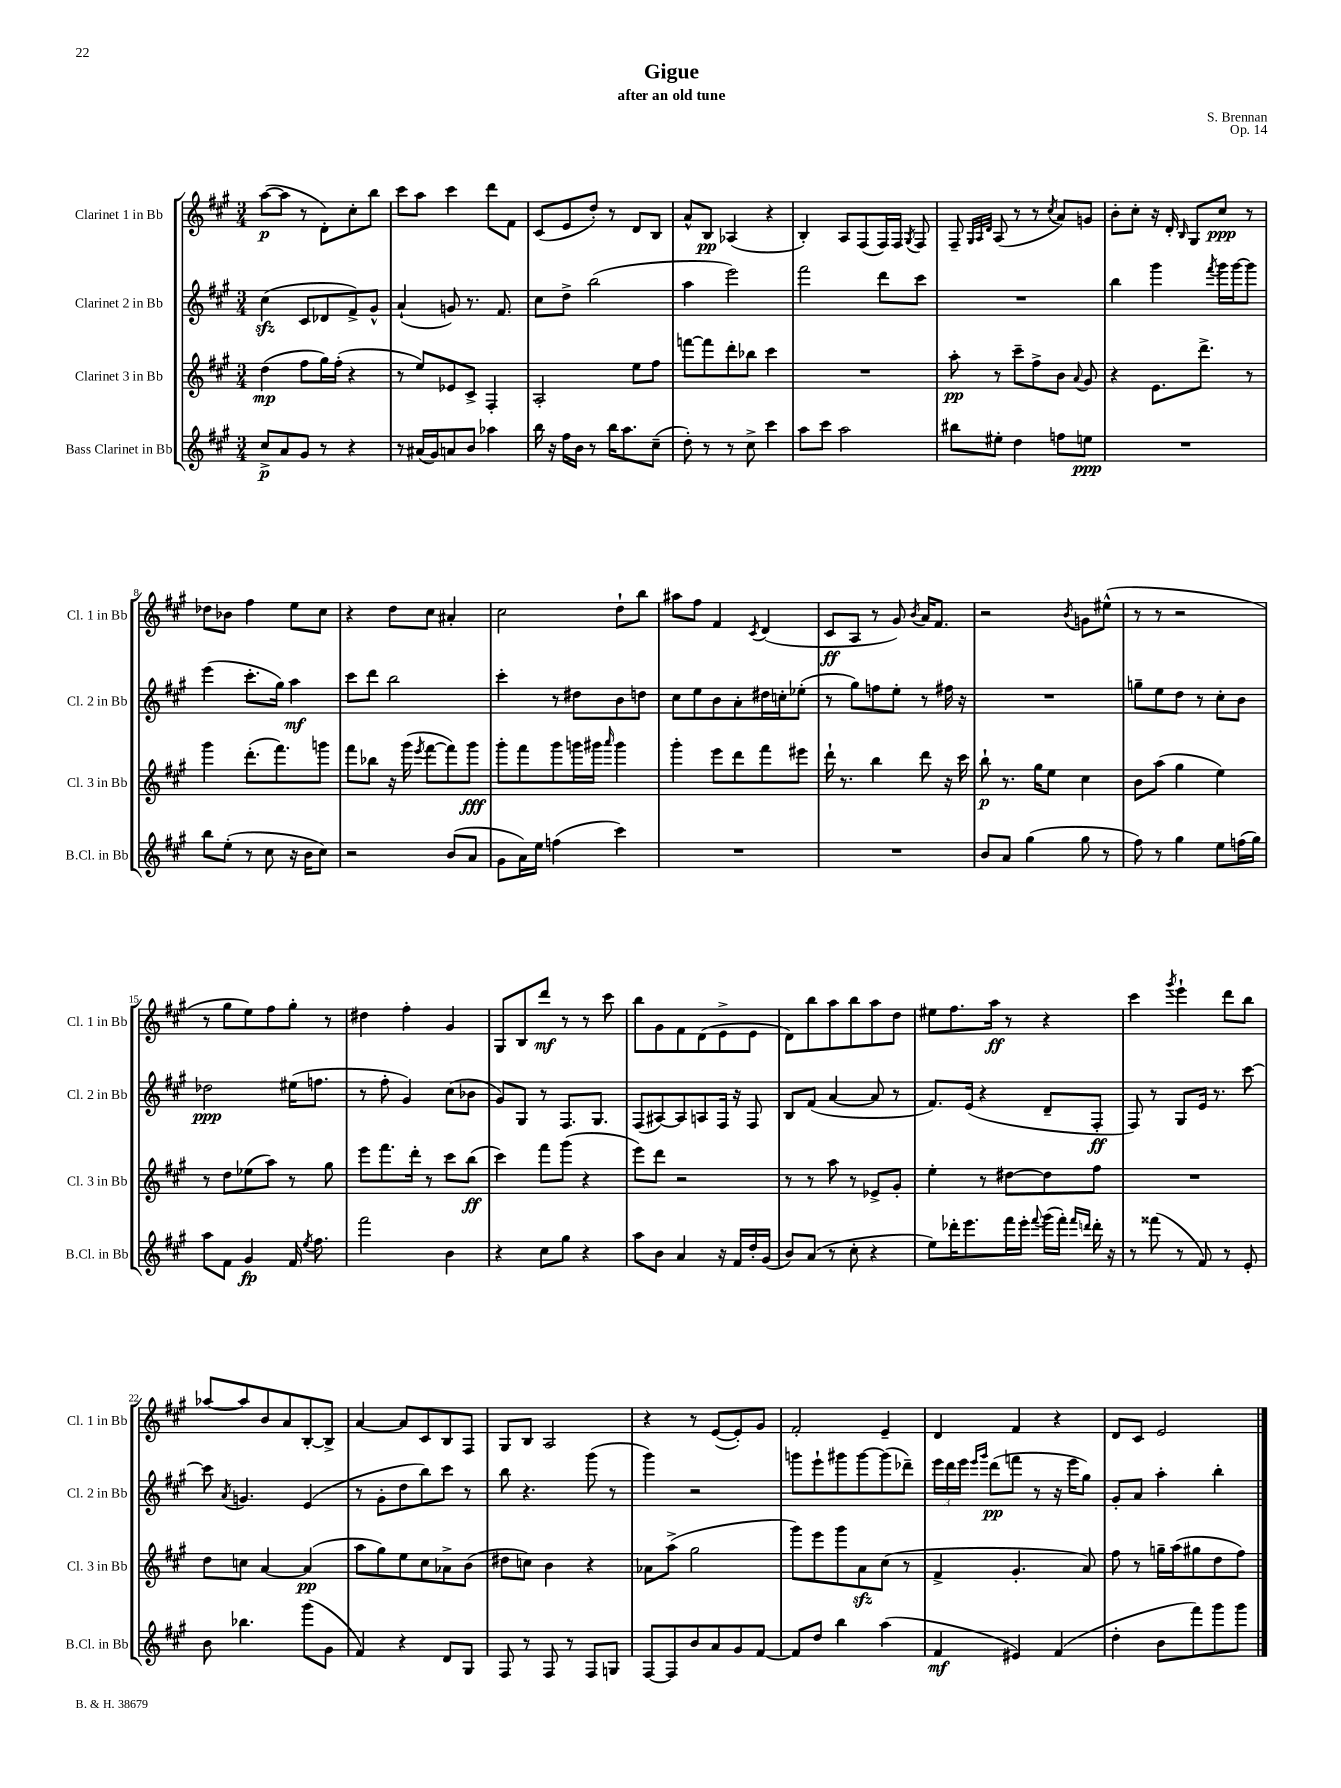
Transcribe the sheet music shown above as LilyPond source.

\header { title = "Gigue" composer = "S. Brennan" subtitle = "after an old tune" opus = "Op. 14" }
<<
\new StaffGroup <<
\new Staff = "s0" \with { instrumentName = "Clarinet 1 in Bb" shortInstrumentName = "Cl. 1 in Bb" } {
    \clef treble \key a \major \numericTimeSignature \time 3/4
    \autoBeamOff a''8[~\p( a''8] r8 d'8[-.) cis''8-. b''8] |
    cis'''8[ a''8] cis'''4 d'''8[ fis'8] |
    cis'8[( e'8 d''8]-.) r8 d'8[ b8] |
    a'8[-^ b8]\pp aes4( r4 |
    b4-.) a8[ fis8( fis16) fis16] \acciaccatura { gis8 } fis8 |
    fis8-- \grace { gis32[ a32 d'32] } a8( r8 r8 \acciaccatura { cis''8 } a'8[) g'8] |
    b'8[-. cis''8]-. r16 d'16-. \grace { b16 } gis8[ cis''8]\ppp r8 |
    des''8[ bes'8] fis''4 e''8[ cis''8] |
    r4 d''8[ cis''8] ais'4-. |
    cis''2 d''8[-! b''8] |
    ais''8[ fis''8] fis'4 \acciaccatura { cis'8 } d'4( |
    cis'8[\ff a8] r8 gis'8) \acciaccatura { b'8 } a'16[ fis'8.] |
    r2 \acciaccatura { b'8 } g'8[ eis''8]-^( |
    r8 r8 r2 |
    r8 gis''8[ e''8) fis''8 gis''8]-. r8 |
    dis''4 fis''4-. gis'4 |
    gis8[ b8 d'''8]\mf r8 r8 cis'''8 |
    b''8[ gis'8 fis'8 d'8( e'8-> e'8] |
    d'8[) b''8 a''8 b''8 a''8 d''8] |
    eis''8[ fis''8. a''16]\ff r8 r4 |
    cis'''4 \acciaccatura { gis'''8 } e'''4-! d'''8[ b''8] |
    aes''8[~ aes''8 b'8 a'8 b8~-. b8]-> |
    a'4~ a'8[ cis'8 b8 fis8] |
    gis8[ b8] a2 |
    r4 r8 e'8[~( e'8-.) gis'8] |
    fis'2-. e'4-- |
    d'4 fis'4 r4 |
    d'8[ cis'8] e'2 \bar "|." |
}
\new Staff = "s1" \with { instrumentName = "Clarinet 2 in Bb" shortInstrumentName = "Cl. 2 in Bb" } {
    \clef treble \key a \major \numericTimeSignature \time 3/4
    \autoBeamOff cis''4\sfz( cis'8[ des'8 fis'8->) gis'8]-^ |
    a'4-!( g'8) r8. fis'8. |
    cis''8[ d''8]-> b''2( |
    a''4 e'''2) |
    fis'''2 d'''8[ cis'''8] |
    R2. |
    b''4 gis'''4 \acciaccatura { fis'''8 } gis'''16[ gis'''16~ gis'''8] |
    e'''4( cis'''8.[-. gis''16]) a''4\mf |
    cis'''8[ d'''8] b''2 |
    cis'''4-. r8 dis''8[ b'8 d''8] |
    cis''8[ e''8 b'8 a'8-. dis''16 c''16-. ees''8]-.( |
    r8 gis''8[) f''8 e''8]-. r8 fis''16 r16 |
    R2. |
    g''8[-- e''8 d''8] r8 cis''8[-. b'8] |
    des''2\ppp eis''16[( f''8.] |
    r8 fis''8-. gis'4) cis''8[( bes'8] |
    gis'8[) gis8] r8 fis8.[ gis8.] |
    fis8[( ais8~) ais8 a8 fis16] r16 fis8 |
    b8[ fis'8]( a'4~ a'8 r8 |
    fis'8.[) e'16]( r4 d'8[-- fis8]-.\ff |
    fis8) r8 gis8[ e'16] r8. cis'''8~ |
    cis'''8 \acciaccatura { a'8 } g'4. e'4( |
    r8 gis'8[-. d''8 b''8) cis'''8] r8 |
    b''8 r4. gis'''8( r8 |
    gis'''4) r2 |
    g'''8[ e'''8-! gis'''8 gis'''8~ gis'''8( des'''8]--) |
    \tuplet 3/2 { e'''16[ d'''16 e'''16] } \grace { e'''16[ gis'''16] } d'''8[\pp( f'''8] r8 r16 e'''16[ gis''8]) |
    gis'8[-. a'8] a''4-. b''4-. \bar "|." |
}
\new Staff = "s2" \with { instrumentName = "Clarinet 3 in Bb" shortInstrumentName = "Cl. 3 in Bb" } {
    \clef treble \key a \major \numericTimeSignature \time 3/4
    \autoBeamOff d''4\mp( fis''8[ gis''16) fis''16]-.( r4 |
    r8 e''8[) ees'8 cis'8]-> fis4-. |
    a2-. e''8[ fis''8] |
    f'''8[~ f'''8 d'''8-. bes''8] cis'''4 |
    R2. |
    a''8-.\pp r8 cis'''8[-- fis''8-> b'8] \appoggiatura { a'8 } gis'8 |
    r4 e'8.[ d'''8.]-> r8 |
    gis'''4 d'''8.[-.( fis'''8.) g'''8] |
    fis'''8[ bes''8] r16 gis'''16( \acciaccatura { e'''8 } fis'''8[~ fis'''8) gis'''8]\fff |
    gis'''8[-. fis'''8 gis'''8 g'''16 gis'''16] \grace { a'''16 } gis'''4 |
    gis'''4-. e'''8[ d'''8 fis'''8 eis'''8] |
    d'''16-! r8. b''4 d'''8 r16 cis'''16 |
    b''8-!\p r8. gis''16[ e''8] cis''4 |
    b'8[ a''8]( gis''4 e''4) |
    r8 d''8[ ees''8( a''8]) r8 gis''8 |
    e'''8[ fis'''8. d'''16]-. r8 cis'''8[ b''8]\ff( |
    cis'''4) fis'''8[ gis'''8]( r4 |
    e'''8[) d'''8] r2 |
    r8 r8 a''8 r8 ees'8[-> gis'8]-. |
    e''4-. r8 dis''8[~ dis''8 fis''8] |
    R2. |
    d''8[ c''8] a'4~ a'4\pp( |
    a''8[ gis''8) e''8 cis''8 aes'8-> b'8]( |
    dis''8[ c''8]) b'4 r4 |
    aes'8[ a''8]->( gis''2 |
    gis'''8[) e'''8 gis'''8 a'8\sfz cis''8]( r8 |
    fis'4-> gis'4.-. a'8) |
    fis''8 r8 g''16[-- a''16( gis''8 d''8 fis''8]) \bar "|." |
}
\new Staff = "s3" \with { instrumentName = "Bass Clarinet in Bb" shortInstrumentName = "B.Cl. in Bb" } {
    \clef treble \key a \major \numericTimeSignature \time 3/4
    \autoBeamOff cis''8[->\p a'8 gis'8] r8 r4 |
    r8 ais'16[( gis'16) a'8 b'8] aes''4 |
    b''16 r16 fis''16[ b'16] r8 b''16[ a''8. cis''8]--( |
    d''8-.) r8 r8 cis''8-> cis'''4 |
    a''8[ cis'''8] a''2 |
    bis''8[ eis''8]-. d''4 f''8[ e''8]\ppp |
    R2. |
    b''8[ e''8]-.( r8 cis''8 r16 b'16[ cis''8]) |
    r2 b'8[( a'8] |
    gis'8[ a'16) e''16] f''4( cis'''4) |
    R2. |
    R2. |
    b'8[ a'8] gis''4( gis''8 r8 |
    fis''8) r8 gis''4 e''8[ f''16( gis''16]) |
    a''8[ fis'8] gis'4\fp fis'16 \acciaccatura { e''8 } fis''8. |
    fis'''2 b'4 |
    r4 cis''8[ gis''8] r4 |
    a''8[ b'8] a'4 r16 fis'16[ d''16-. gis'16]( |
    b'8[) a'8]( r8 cis''8-. r4 |
    e''8[) des'''16-. e'''8. fis'''16 e'''16]-. \appoggiatura { fis'''8 } gis'''16[( fis'''16]-.) \grace { fis'''16[ d'''16] } d'''16-. r16 |
    r8 fisis'''8( r8 fis'8) r8 e'8-. |
    b'8 bes''4. gis'''8[( gis'8] |
    fis'4) r4 d'8[ gis8] |
    fis8 r8 fis8 r8 fis8[ g8] |
    fis8[~ fis8 b'8 a'8 gis'8 fis'8]~ |
    fis'8[ d''8] b''4 a''4( |
    fis'4\mf eis'4) fis'4( |
    d''4-. b'8[ fis'''8) gis'''8 gis'''8] \bar "|." |
}
>>
>>
